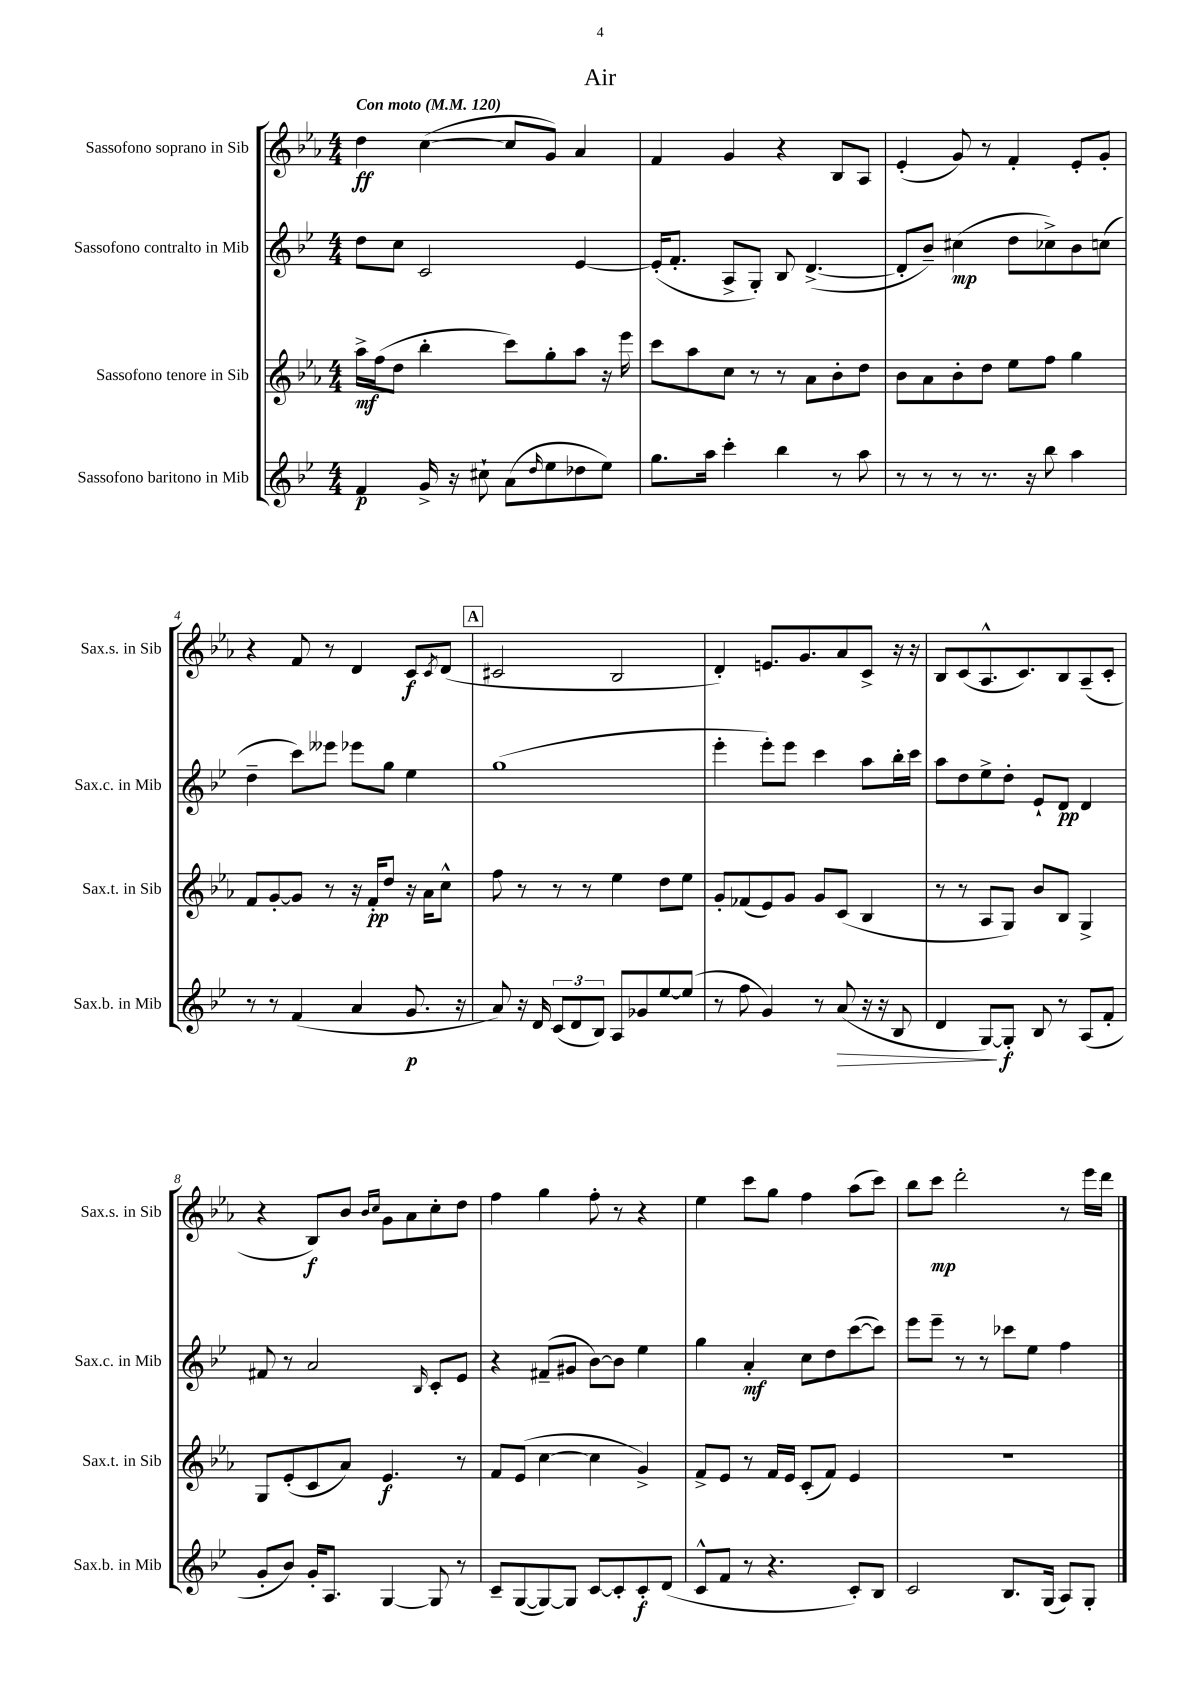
\header { title = "Air" }
<<
\new StaffGroup <<
\new Staff = "s0" \with { instrumentName = "Sassofono soprano in Sib" shortInstrumentName = "Sax.s. in Sib" } {
    \clef treble \key ees \major \numericTimeSignature \time 4/4 \tempo "Con moto" 4 = 120
    d''4\ff c''4~( c''8 g'8) aes'4 |
    f'4 g'4 r4 bes8 aes8 |
    ees'4-.( g'8) r8 f'4-. ees'8-. g'8-. |
    r4 f'8 r8 d'4 c'8\f \acciaccatura { c'8 } d'8( |
    \mark \markup { \box "A" } cis'2 bes2 |
    d'4-.) e'8. g'8. aes'8 c'8-> r16 r16 |
    bes8 c'8( aes8.-^ c'8.) bes8 aes8--( c'8-. |
    r4 bes8\f) bes'8 \grace { bes'16 c''16 } g'8 aes'8 c''8-. d''8 |
    f''4 g''4 f''8-. r8 r4 |
    ees''4 c'''8 g''8 f''4 aes''8( c'''8) |
    bes''8 c'''8\mp d'''2-. r8 ees'''16 d'''16 \bar "|." |
}
\new Staff = "s1" \with { instrumentName = "Sassofono contralto in Mib" shortInstrumentName = "Sax.c. in Mib" } {
    \clef treble \key bes \major \numericTimeSignature \time 4/4
    d''8 c''8 c'2 ees'4~ |
    ees'16-.( f'8.-. a8-> g8-.) bes8 d'4.~->( |
    d'8-. bes'8--) cis''4\mp( d''8 ces''8->) bes'8 c''8( |
    d''4-- c'''8) eeses'''8 ees'''8 g''8 ees''4 |
    \mark \markup { \box "A" } g''1( |
    ees'''4-. ees'''8-.) ees'''8 c'''4 a''8 bes''16-. c'''16 |
    a''8 d''8 ees''8-> d''8-. ees'8-! d'8\pp d'4 |
    fis'8 r8 a'2 \grace { bes16 } c'8-. ees'8 |
    r4 fis'8--( gis'8 bes'8~) bes'8 ees''4 |
    g''4 a'4-.\mf c''8 d''8 c'''8~( c'''8) |
    ees'''8 ees'''8-- r8 r8 ces'''8 ees''8 f''4 \bar "|." |
}
\new Staff = "s2" \with { instrumentName = "Sassofono tenore in Sib" shortInstrumentName = "Sax.t. in Sib" } {
    \clef treble \key ees \major \numericTimeSignature \time 4/4
    aes''16->\mf f''16( d''8 bes''4-. c'''8) g''8-. aes''8 r16 ees'''16 |
    c'''8 aes''8 c''8 r8 r8 aes'8 bes'8-. d''8 |
    bes'8 aes'8 bes'8-. d''8 ees''8 f''8 g''4 |
    f'8 g'8~-. g'8 r8 r16 f'16-.\pp d''8 r16 aes'16 c''8-^ |
    \mark \markup { \box "A" } f''8 r8 r8 r8 ees''4 d''8 ees''8 |
    g'8-. fes'8( ees'8) g'8 g'8 c'8( bes4 |
    r8 r8 aes8 g8) bes'8 bes8 g4-> |
    g8 ees'8-.( c'8 aes'8) ees'4.\f r8 |
    f'8 ees'8( c''4~ c''4 g'4->) |
    f'8-> ees'8 r8 f'16 ees'16 c'8-.( f'8) ees'4 |
    R1 \bar "|." |
}
\new Staff = "s3" \with { instrumentName = "Sassofono baritono in Mib" shortInstrumentName = "Sax.b. in Mib" } {
    \clef treble \key bes \major \numericTimeSignature \time 4/4
    f'4\p g'16-> r16 cis''8-! a'8( \grace { d''16 } ees''8 des''8 ees''8) |
    g''8. a''16 c'''4-. bes''4 r8 a''8 |
    r8 r8 r8 r8. r16 bes''8 a''4 |
    r8 r8 f'4( a'4 g'8.\p r16 |
    \mark \markup { \box "A" } a'8) r16 d'16 \tuplet 3/2 { c'8( d'8 bes8) } a8 ges'8 ees''8~ ees''8( |
    r8 f''8 g'4) r8 a'8\>( r16 r16 bes8 |
    d'4 g8~\!) g8-.\f bes8 r8 a8( f'8-. |
    g'8-. bes'8) g'16-. a8. g4~ g8 r8 |
    c'8-- g8~( g8~) g8 c'8~ c'8-. c'8-.\f d'8( |
    c'8-^ f'8 r8 r4. c'8-.) bes8 |
    c'2 bes8. g16( a8) g8-. \bar "|." |
}
>>
>>
